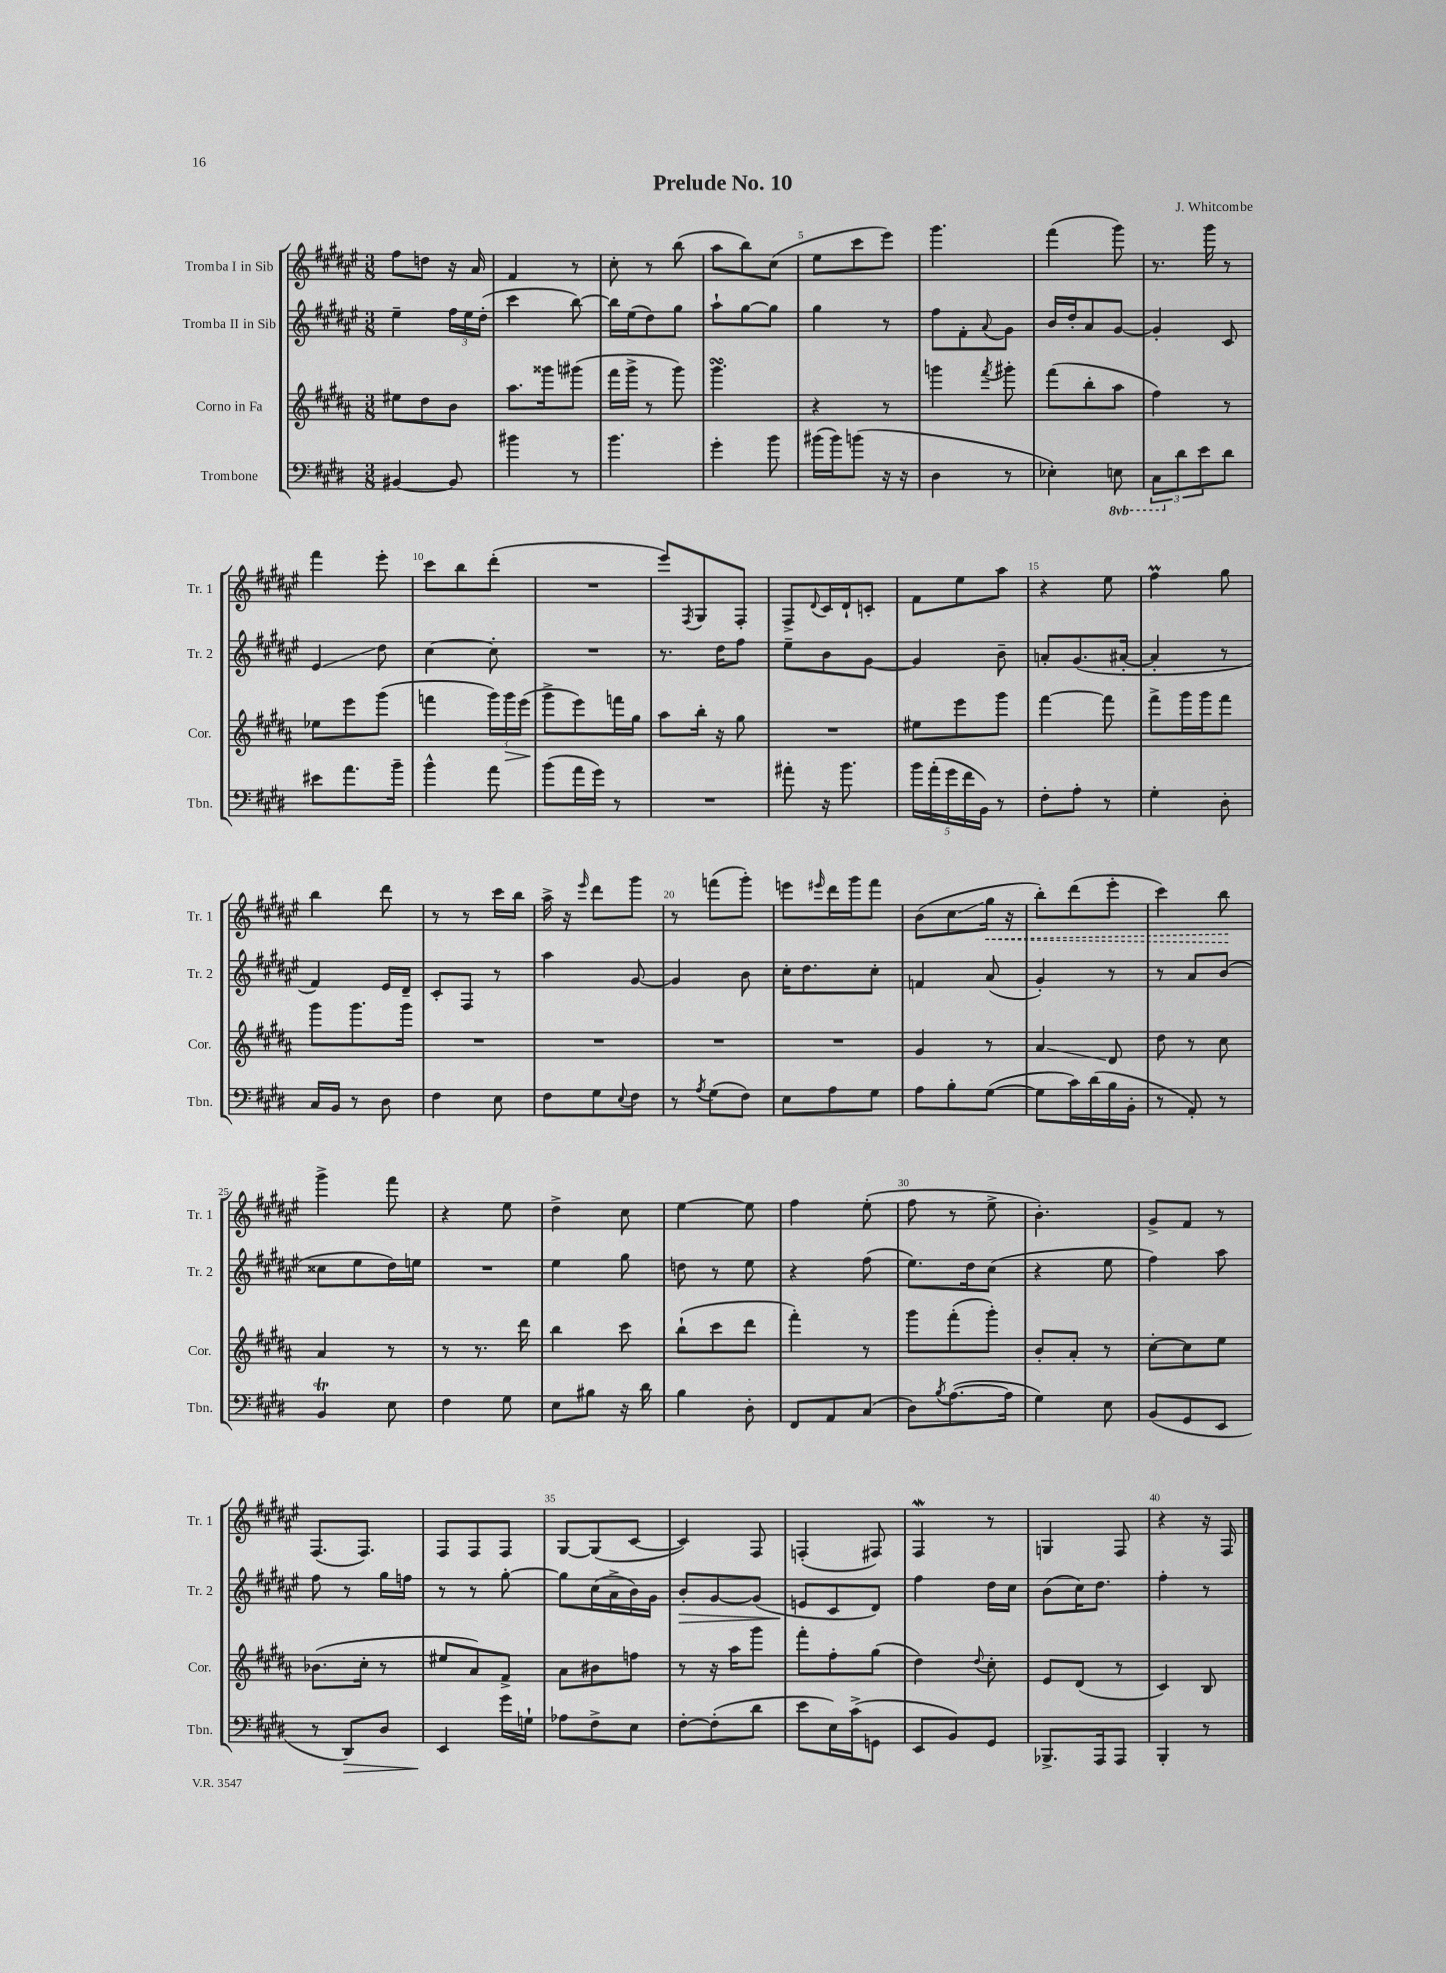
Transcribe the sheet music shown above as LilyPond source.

\header { title = "Prelude No. 10" composer = "J. Whitcombe" }
<<
\new StaffGroup <<
\new Staff = "s0" \with { instrumentName = "Tromba I in Sib" shortInstrumentName = "Tr. 1" } {
    \clef treble \key fis \major \numericTimeSignature \time 3/8
    fis''8 d''8 r16 ais'16 |
    fis'4 r8 |
    cis''8-. r8 b''8( |
    ais''8 b''8) cis''8( |
    eis''8 cis'''8 eis'''8) |
    gis'''4. |
    fis'''4( gis'''8) |
    r8. gis'''16 r8 |
    fis'''4 eis'''8-. |
    cis'''8 b''8 dis'''8-.( |
    R4. |
    eis'''8) \acciaccatura { fis8 } gis8 fis8-. |
    fis8-> \appoggiatura { dis'8 } cis'16 dis'16-! c'8-. |
    fis'8 eis''8 ais''8 |
    r4 eis''8 |
    fis''4\prall gis''8 |
    b''4 dis'''8 |
    r8 r8 cis'''16 b''16 |
    ais''16-> r16 \grace { eis'''16 } dis'''8 gis'''8 |
    r8 f'''8( gis'''8-.) |
    e'''8 \grace { eis'''16 } dis'''16 gis'''16 fis'''8 |
    b'8( cis''8\glissando \once \override Hairpin.style = #'dashed-line gis''16\< r16 |
    b''8-.) dis'''8( eis'''8-. |
    cis'''4) b''8\! |
    gis'''4-> fis'''8 |
    r4 eis''8 |
    dis''4-> cis''8 |
    eis''4~ eis''8 |
    fis''4 eis''8-.( |
    fis''8 r8 eis''8-> |
    b'4.-.) |
    gis'8-> fis'8 r8 |
    fis8.( fis8.) |
    fis8 fis8 fis8 |
    gis8~ gis8( cis'8~ |
    cis'4) fis8 |
    f4-.( fis8) |
    fis4\mordent r8 |
    g4 fis8 |
    r4 r16 fis16 \bar "|." |
}
\new Staff = "s1" \with { instrumentName = "Tromba II in Sib" shortInstrumentName = "Tr. 2" } {
    \clef treble \key fis \major \numericTimeSignature \time 3/8
    eis''4-- \tuplet 3/2 { fis''16 eis''16 dis''16-.( } |
    cis'''4 b''8~) |
    b''16 eis''16( dis''8) gis''8 |
    ais''8-! gis''8~ gis''8 |
    gis''4 r8 |
    fis''8 fis'8-. \appoggiatura { ais'8 } gis'8 |
    b'16 dis''16-. ais'8 gis'8~ |
    gis'4-. cis'8 |
    eis'4\glissando dis''8 |
    cis''4~ cis''8-. |
    R4. |
    r8. dis''16 fis''8 |
    eis''8-- b'8 gis'8~ |
    gis'4 b'8-- |
    a'8-. gis'8.( ais'16~-. |
    ais'4-. r8 |
    fis'4) eis'16 dis'16-- |
    cis'8-. fis8 r8 |
    ais''4 gis'8~ |
    gis'4 b'8 |
    cis''16-. dis''8. cis''8-. |
    f'4 ais'8( |
    gis'4-.) r8 |
    r8 ais'8 b'8( |
    cisis''8 eis''8 dis''16) e''16 |
    R4. |
    eis''4 gis''8 |
    d''8 r8 eis''8 |
    r4 fis''8( |
    eis''8.) dis''16 cis''8( |
    r4 eis''8 |
    fis''4) ais''8 |
    fis''8 r8 gis''16 f''16 |
    r8 r8 gis''8~-. |
    gis''8 cis''16( ais'16-> b'16) gis'16 |
    b'8-.\> gis'8~ gis'8( |
    e'8\! cis'8 dis'8) |
    fis''4 dis''16 cis''16 |
    b'8( cis''16) dis''8. |
    fis''4-. r8 \bar "|." |
}
\new Staff = "s2" \with { instrumentName = "Corno in Fa" shortInstrumentName = "Cor." } {
    \clef treble \key b \major \numericTimeSignature \time 3/8
    eis''8 dis''8 b'8 |
    ais''8. gisis'''16 gis'''8( |
    fis'''16 gis'''16-> r8 gis'''8) |
    gis'''4.\turn |
    r4 r8 |
    g'''4 \acciaccatura { fis'''8 } gis'''8-. |
    fis'''8( b''8-. ais''8 |
    fis''4) r8 |
    ees''8 e'''8 gis'''8( |
    f'''4 \tuplet 3/2 { gis'''16) gis'''16\> e'''16( } |
    gis'''8->\! e'''8) f'''16 gis''16 |
    ais''8 b''16-. r16 gis''8 |
    R4. |
    eis''8 e'''8 gis'''8 |
    fis'''4~ fis'''8 |
    fis'''8-> gis'''16 gis'''16 fis'''8 |
    gis'''8 gis'''8. gis'''16 |
    R4. |
    R4. |
    R4. |
    R4. |
    gis'4 r8 |
    ais'4\glissando dis'8 |
    dis''8 r8 cis''8 |
    ais'4 r8 |
    r8 r8. dis'''16 |
    b''4 cis'''8 |
    b''8-!( cis'''8 dis'''8 |
    fis'''4-.) r8 |
    gis'''8 fis'''8-.( gis'''8-.) |
    b'8-. ais'8-. r8 |
    cis''8~-. cis''8 e''8 |
    bes'8.( cis''16-. r8 |
    eis''8 ais'8) fis'8-> |
    ais'8 bis'8 f''8 |
    r8 r16 ais''16 gis'''8 |
    fis'''8-. fis''8-. gis''8( |
    dis''4) \appoggiatura { dis''8 } cis''8-. |
    e'8 dis'8( r8 |
    cis'4) b8 \bar "|." |
}
\new Staff = "s3" \with { instrumentName = "Trombone" shortInstrumentName = "Tbn." } {
    \clef bass \key e \major \numericTimeSignature \time 3/8 \set Staff.ottavationMarkups = #ottavation-simple-ordinals
    bis,4~ bis,8 |
    bis'4 r8 |
    b'4. |
    gis'4-. b'8 |
    bis'16( bis'16) b'8( r16 r16 |
    dis4 r8 |
    ees4-.) \ottava #-1 e,!8 |
    \tuplet 3/2 { cis,8 \ottava #0 dis'8 e'8 } dis'8 |
    eis'8 a'8. b'16-- |
    b'4-^ a'8 |
    b'8( a'16 gis'16) r8 |
    R4. |
    ais'8-. r16 b'8. |
    \tuplet 5/4 { b'16 a'16-.( gis'16 fis'16 b,16) } r8 |
    fis8-. a8-. r8 |
    gis4-. dis8-. |
    cis16 b,16 r8 dis8 |
    fis4 e8 |
    fis8 gis8 \appoggiatura { e8 } fis8 |
    r8 \acciaccatura { a8 } gis8( fis8) |
    e8 a8 gis8 |
    a8 b8-. gis8~( |
    gis8 cis'16) dis'16( b16 b,16-. |
    r8 a,8-.) r8 |
    b,4\trill e8 |
    fis4 gis8 |
    e8 bis8 r16 dis'16 |
    b4 dis8-. |
    fis,8 a,8 cis8( |
    dis8) \acciaccatura { b8 } a8.~( a16 |
    gis4) e8 |
    b,8( gis,8 e,8 |
    r8 dis,8\>) dis8 |
    e,4\! gis'16 g16-! |
    aes8 fis8-> e8 |
    fis8~-. fis8-.( dis'8 |
    e'8 e16) cis'16->( g,8 |
    e,8 b,8) gis,8 |
    bes,,8.-> a,,16 a,,8 |
    b,,4-. r8 \bar "|." |
}
>>
>>
\layout { \context { \Score \override BarNumber.break-visibility = ##(#f #t #t) barNumberVisibility = #(every-nth-bar-number-visible 5) } }
